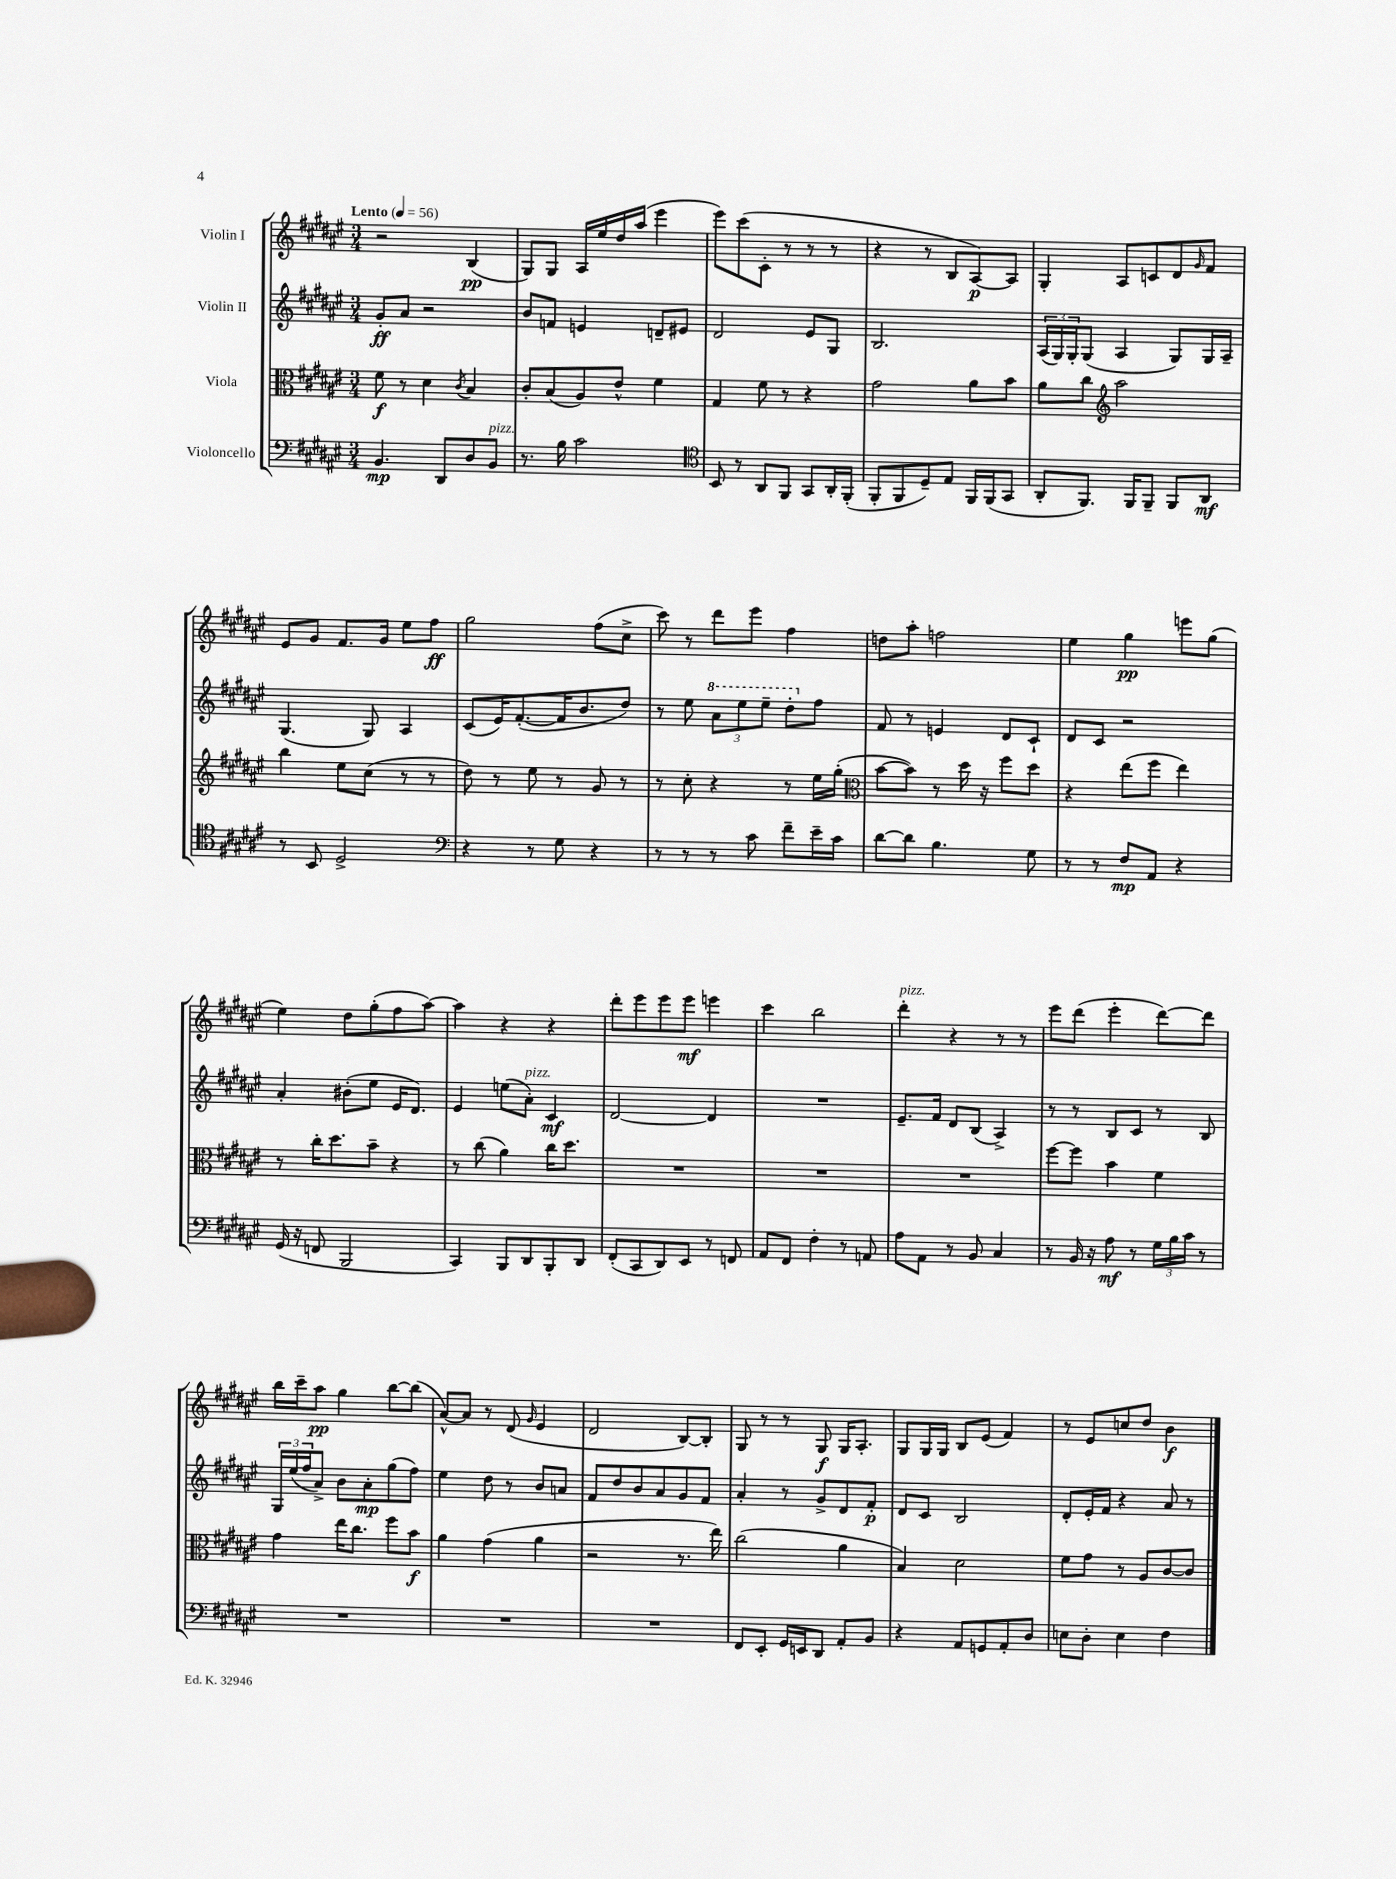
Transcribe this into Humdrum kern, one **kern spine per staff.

**kern	**kern	**kern	**kern
*staff4	*staff3	*staff2	*staff1
*clefF4	*clefC3	*clefG2	*clefG2
*k[f#c#g#d#a#e#]	*k[f#c#g#d#a#e#]	*k[f#c#g#d#a#e#]	*k[f#c#g#d#a#e#]
*M3/4	*M3/4	*M3/4	*M3/4
*MM56	*MM56	*MM56	*MM56
4.BB	8f#	8g#'	2r
.	8r	8a#	.
.	4d#	2r	.
8DD#	.	.	.
.	8qc#	.	.
8D#	4B	.	(4B
8BB	.	.	.
=	=	=	=
8.r	8c#'	8b	8G#)
.	(8B	8f	8G#
16B	.	.	.
2c#	8A#)	4e	16A#
.	.	.	16ee#
.	8e#^^	.	16dd#
.	.	.	(16aa#
.	4f#	8d~	4eee#
.	.	8e#	.
=	=	=	=
*clefC4	*	*	*
8BB	4G#	2d#	8eee#)
8r	.	.	(8ccc#
8AA#	8f#	.	8c#'
8FF#	8r	.	8r
8GG#	4r	8e#	8r
16AA#'	.	8G#	8r
(16FF#'	.	.	.
=	=	=	=
8FF#'	2g#	2.B	4r
8FF#	.	.	.
8D#~)	.	.	8r
8E#	.	.	8B
16FF#	8a#	.	[8A#)
(16FF#	.	.	.
8GG#	8b	.	8A#]
=	=	=	=
8AA#'	8a#	(24A#	4G#'
.	.	24G#)	.
.	.	24G#'	.
8.FF#)	8cc#	(8G#	.
*	*clefG2	*	*
.	2aa#	4A#	8A#
16FF#	.	.	.
8FF#~	.	.	8c
8FF#	.	8G#)	8d#
.	.	.	16qqg#
8AA#	.	16G#	8f#
.	.	16A#~	.
=	=	=	=
8r	4bb	(4.G#	8e#
8BB	.	.	8g#
2D#^	8ee#	.	8.f#
.	(8cc#	8G#)	.
.	.	.	16g#
.	8r	4A#	8ee#
.	8r	.	8ff#
=	=	=	=
*clefF4	*	*	*
4r	8dd#)	(8c#	2gg#
.	8r	16e#)	.
.	.	([8.f#'	.
8r	8ee#	.	.
8G#	8r	16f#]	.
.	.	8.b	.
4r	8g#	.	(8ff#
.	8r	8dd#)	8cc#^
=	=	=	=
8r	8r	8r	8ccc#)
8r	8cc#'	8ee#	8r
8r	4r	12aa#	8ddd#
.	.	12eee#	.
8c#	.	.	8eee#
.	.	12eee#~	.
8f#~	8r	8ddd#'	4ff#
16e#~	16ee#	8ff#	.
16c#	(16gg#'	.	.
=	=	=	=
*	*clefC3	*	*
[8d#	[8b	8f#	8dd
8d#]	8b])	8r	8aa#'
4.B	8r	4e	2ff
.	16dd#	.	.
.	16r	.	.
.	8ff#	8d#	.
8G#	8dd#	8c#`	.
=	=	=	=
8r	4r	8d#	4ee#
8r	.	8c#	.
8F#	(8ee#	2r	4gg#
8AA#	8ff#	.	.
4r	4ee#)	.	8eee
.	.	.	(8gg#
=	=	=	=
(16GG#	8r	4a#'	4ee#)
16r	.	.	.
8FF	16cc#'	.	.
.	8.dd#	.	.
2BBB	.	(8b#'	8dd#
.	8b~	8ee#	(8gg#'
.	4r	16e#	8ff#
.	.	8.d#)	.
.	.	.	[8aa#)
=	=	=	=
4CC#)	8r	4e#	4aa#]
.	(8cc#	.	.
8BBB	4a#)	(8ee	4r
8DD#	.	8a#')	.
8BBB'	16cc#	4c#	4r
.	8.dd#	.	.
8DD#	.	.	.
=	=	=	=
(8FF#'	2.r	[2d#	8ddd#'
8CC#	.	.	8eee#
8DD#)	.	.	8eee#
8EE#	.	.	8eee#
8r	.	4d#]	4eee
8FF	.	.	.
=	=	=	=
8AA#	2.r	2.r	4ccc#
8FF#	.	.	.
4F#'	.	.	2bb
8r	.	.	.
8AA	.	.	.
=	=	=	=
8A#	2.r	8.e#~	4ddd#'
8AA#	.	.	.
.	.	16f#	.
8r	.	8d#	4r
8BB	.	(8B	.
4C#	.	4A#^)	8r
.	.	.	8r
=	=	=	=
8r	[8ff#	8r	8eee#
16BB	8ff#]	8r	(8ddd#
16r	.	.	.
8A#	4b	8B	4eee#'
8r	.	8c#	.
24G#	4f#	8r	[8ddd#)
24B	.	.	.
24c#	.	.	.
8r	.	8B	8ddd#]
=	=	=	=
2.r	4g#	24G#	16bb
.	.	(24ee#	.
.	.	.	16ccc#~
.	.	24ff#	.
.	.	8a#^)	8aa#
.	16ee#	8b	4gg#
.	8.cc#	.	.
.	.	8a#'	.
.	8ff#	(8gg#	[8bb
.	8b	8ff#)	(8bb]
=	=	=	=
2.r	4a#	4ee#	[8a#^^)
.	.	.	8a#]
.	(4g#	8dd#	8r
.	.	8r	(8d#
.	.	.	16qqg#
.	4a#	8b	4e#
.	.	8a	.
=	=	=	=
2.r	2r	8f#	2d#
.	.	8dd#	.
.	.	8b	.
.	.	8a#	.
.	8.r	8g#	[8B)
.	.	8f#	8B']
.	16ee#)	.	.
=	=	=	=
8FF#	(2cc#	4a#'	8G#
8EE#'	.	.	8r
16GG#	.	8r	8r
16EE	.	.	.
8DD#	.	8g#^	8G#
8AA#'	4a#	8d#	16G#
.	.	.	8.A#'
8BB	.	8f#'	.
=	=	=	=
4r	4B)	8d#	8G#
.	.	8c#	16G#
.	.	.	16G#
8AA#	2d#	2B	8B
8GG	.	.	(8e#
8AA#'	.	.	4f#)
8D#	.	.	.
=	=	=	=
8E	8f#	8d#'	8r
8D#'	8g#	16e#'	8e#
.	.	16f#	.
4E	8r	4r	8cc
.	8A#	.	8dd#
4F#	[8c#	8a#	4b
.	8c#]	8r	.
==	==	==	==
*-	*-	*-	*-
